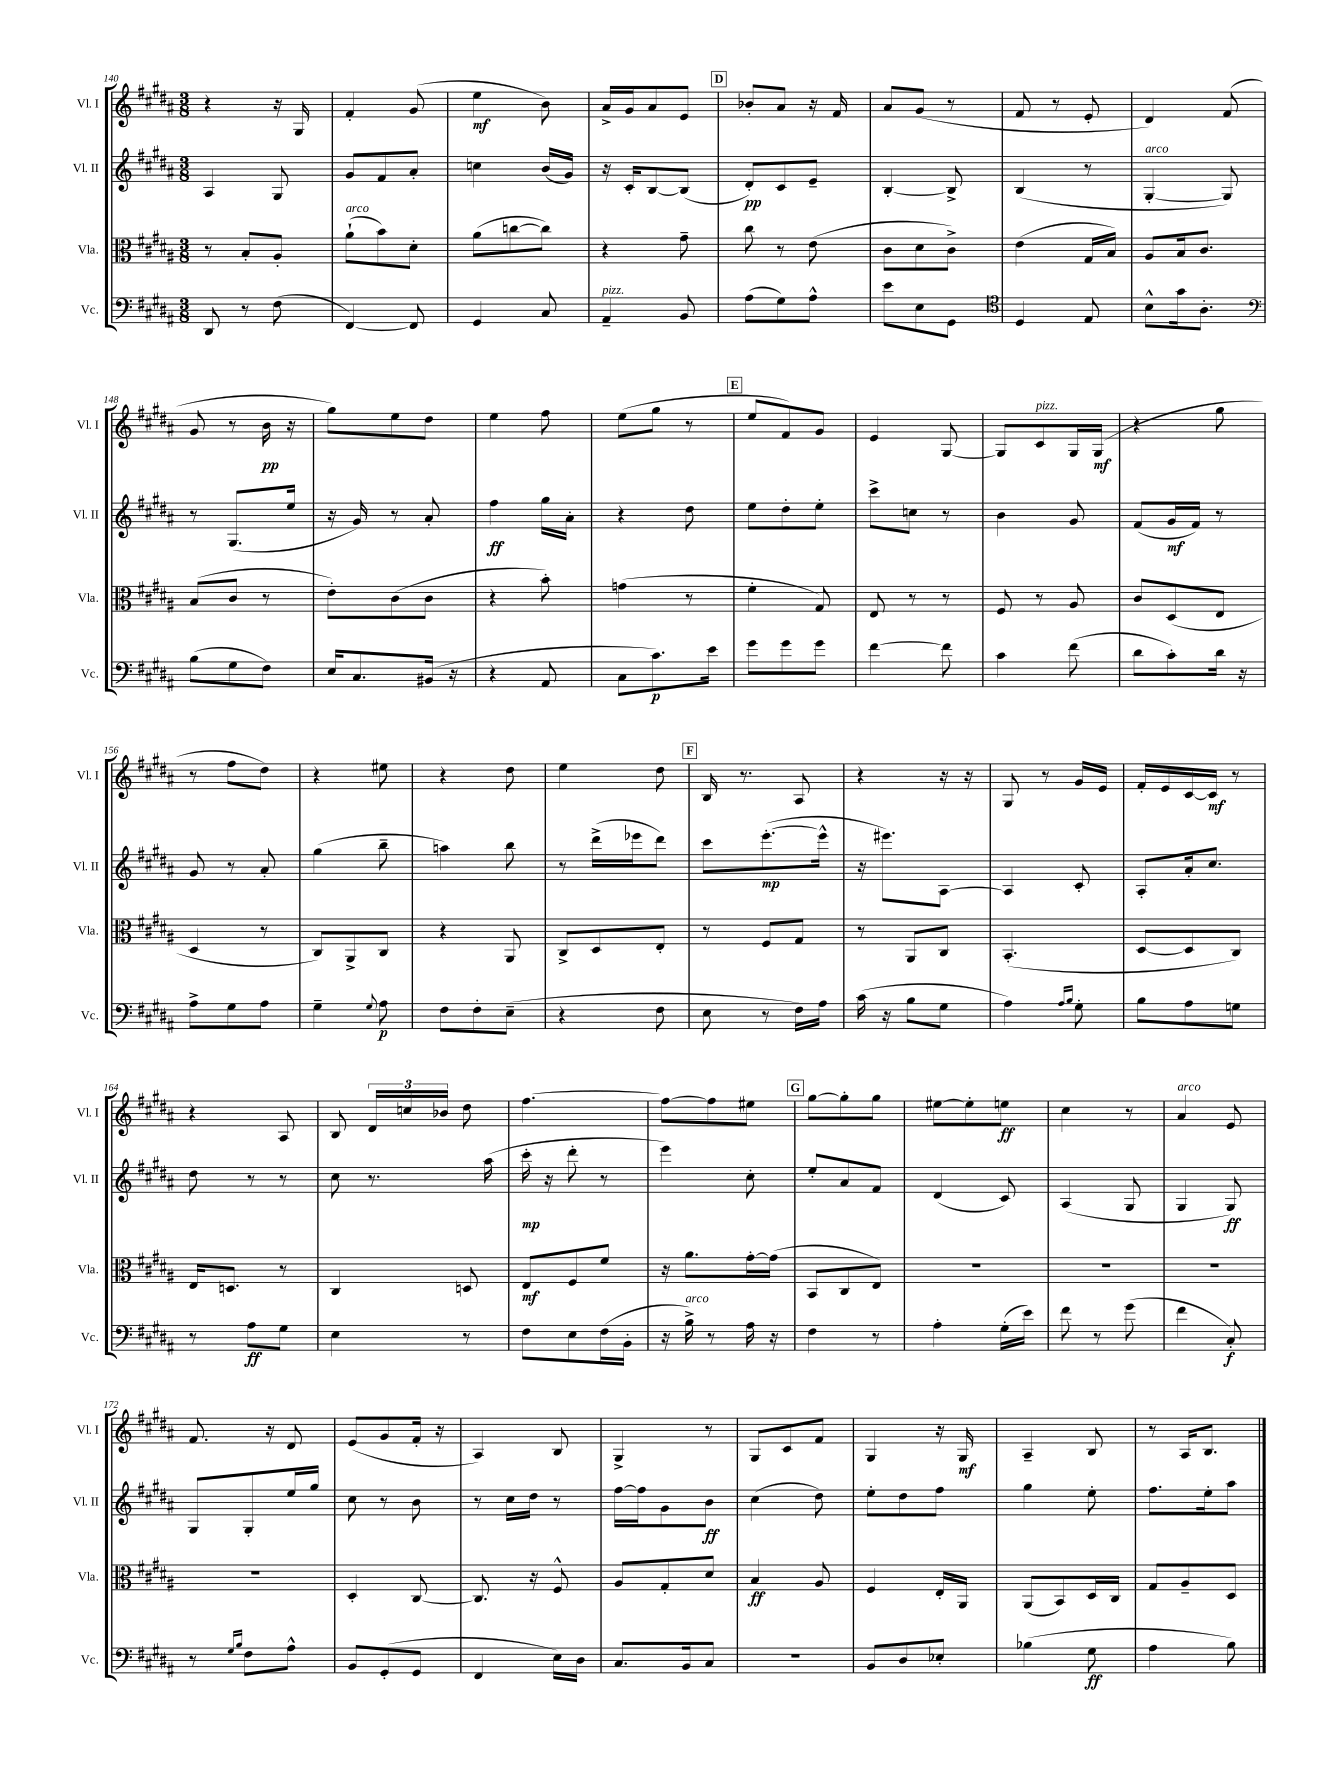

**kern	**dynam	**kern	**dynam	**kern	**dynam	**kern	**dynam
*part4	*part4	*part3	*part3	*part2	*part2	*part1	*part1
*staff4	*staff4	*staff3	*staff3	*staff2	*staff2	*staff1	*staff1
*I"Vc.	*	*I"Vla.	*	*I"Vl. II	*	*I"Vl. I	*
*I'Vc.	*	*I'Vla.	*	*I'Vl. II	*	*I'Vl. I	*
*clefF4	*	*clefC3	*	*clefG2	*	*clefG2	*
*k[f#c#g#d#a#]	*	*k[f#c#g#d#a#]	*	*k[f#c#g#d#a#]	*	*k[f#c#g#d#a#]	*
*M3/8	*	*M3/8	*	*M3/8	*	*M3/8	*
=140	=140	=140	=140	=140	=140	=140	=140
8DD#/	.	8r	.	4A#/	.	4r	.
8r	.	8B'/L	.	.	.	.	.
(8F#\	.	8A#'/J	.	8G#/	.	16r	.
.	.	.	.	.	.	16G#/	.
=141	=141	=141	=141	=141	=141	=141	=141
!	!	!LO:TX:a:i:t=arco	!	!	!	!	!
[4FF#/)	.	(8a#`\L	.	8g#/L	.	4f#'/	.
.	.	8b\)	.	8f#/	.	.	.
8FF#/]	.	8d#'\J	.	8a#'/J	.	(8g#/	.
=142	=142	=142	=142	=142	=142	=142	=142
4GG#/	.	(8a#\L	.	4ccn\	.	4ee\	mf
.	.	[8ccn\	.	.	.	.	.
8C#/	.	8cc\J])	.	(16b/LL	.	8b\)	.
.	.	.	.	16g#/JJ)	.	.	.
=143	=143	=143	=143	=143	=143	=143	=143
!LO:TX:a:i:t=pizz.	!	!	!	!	!	!	!
4AA#~/	.	4r	.	16r	.	16a#^/LL	.
.	.	.	.	16c#'/KL	.	16g#/J	.
.	.	.	.	[8B/	.	8a#/	.
8BB/	.	8g#~\	.	(8B/J]	.	8e/J	.
!!LO:REH:place=s1:t=D
=144	=144	=144	=144	=144	=144	=144	=144
(8A#\L	.	8cc#\	.	8d#'/L)	pp	8b-X'/L	.
8G#\)	.	8r	.	8c#/	.	8a#/J	.
8A#^^\J	.	(8e\	.	8e~/J	.	16r	.
.	.	.	.	.	.	16f#/	.
=145	=145	=145	=145	=145	=145	=145	=145
8e\L	.	8c#\L	.	[4B'/	.	8a#/L	.
8E\	.	8d#\	.	.	.	(8g#/J	.
8GG#\J	.	8c#^\J)	.	8B^/]	.	8r	.
=146	=146	=146	=146	=146	=146	=146	=146
*clefC4	*	*	*	*	*	*	*
4D#/	.	(4e\	.	(4B/	.	8f#/	.
.	.	.	.	.	.	8r	.
8E/	.	16G#/LL	.	8r	.	8e'/	.
.	.	16B/JJ)	.	.	.	.	.
=147	=147	=147	=147	=147	=147	=147	=147
!	!	!	!	!LO:TX:a:i:t=arco	!	!	!
8B^^\L	.	8A#/L	.	[4G#'/	.	4d#/)	.
16g#\k	.	16B/k	.	.	.	.	.
8.A#'\J	.	8.c#/J	.	.	.	.	.
.	.	.	.	8G#/])	.	(8f#/	.
!!LO:LB:g=z
=148	=148	=148	=148	=148	=148	=148	=148
*clefF4	*	*	*	*	*	*	*
(8B\L	.	(8B/L	.	8r	.	8g#/	.
8G#\	.	8c#/J	.	(8.G#/L	.	8r	.
8F#\J)	.	8r	.	.	.	16b\	pp
.	.	.	.	16ee/Jk	.	16r	.
=149	=149	=149	=149	=149	=149	=149	=149
16E/KL	.	8e'\L)	.	16r	.	8gg#\L)	.
8.C#/	.	.	.	16g#/)	.	.	.
.	.	(8c#\	.	8r	.	8ee\	.
(16BB#X/Jk	.	8c#\J	.	8a#'/	.	8dd#\J	.
16r	.	.	.	.	.	.	.
=150	=150	=150	=150	=150	=150	=150	=150
4r	.	4r	.	4ff#\	ff	4ee\	.
8AA#/	.	8b'\)	.	16gg#\LL	.	8ff#\	.
.	.	.	.	16a#'\JJ	.	.	.
=151	=151	=151	=151	=151	=151	=151	=151
8C#\L	.	(4gn\	.	4r	.	(8ee\L	.
8.c#\)	p	.	.	.	.	8gg#\J	.
.	.	8r	.	8dd#\	.	8r	.
16e\Jk	.	.	.	.	.	.	.
!!LO:REH:place=s1:t=E
=152	=152	=152	=152	=152	=152	=152	=152
8g#\L	.	4f#'\	.	8ee\L	.	8ee/L	.
8g#\	.	.	.	8dd#'\	.	8f#/)	.
8g#\J	.	8G#/)	.	8ee'\J	.	8g#/J	.
=153	=153	=153	=153	=153	=153	=153	=153
[4f#\	.	8E/	.	8ccc#^\L	.	4e/	.
.	.	8r	.	8ccn\J	.	.	.
8f#\]	.	8r	.	8r	.	[8G#/	.
=154	=154	=154	=154	=154	=154	=154	=154
4c#\	.	8F#/	.	4b\	.	8G#/L]	.
!	!	!	!	!	!	!LO:TX:a:i:t=pizz.	!
.	.	8r	.	.	.	8c#/	.
(8f#\	.	8A#/	.	8g#/	.	16G#/L	.
.	.	.	.	.	.	(16G#/JJ	mf
=155	=155	=155	=155	=155	=155	=155	=155
8d#\L	.	8c#/L	.	(8f#/L	.	4r	.
8c#'\)	.	(8D#/	.	16g#/L	mf	.	.
.	.	.	.	16f#/JJ)	.	.	.
16d#\Jk	.	8E/J	.	8r	.	8gg#\	.
16r	.	.	.	.	.	.	.
!!LO:LB:g=z
=156	=156	=156	=156	=156	=156	=156	=156
8A#^\L	.	4D#/	.	8g#/	.	8r	.
8G#\	.	.	.	8r	.	8ff#\L	.
8A#\J	.	8r	.	8a#'/	.	8dd#\J)	.
=157	=157	=157	=157	=157	=157	=157	=157
4G#~\	.	8C#/L)	.	(4gg#\	.	4r	.
.	.	8AA#^/	.	.	.	.	.
8qqG#/	.	.	.	.	.	.	.
8A#\	p	8C#/J	.	8bb~\	.	8ee#X\	.
=158	=158	=158	=158	=158	=158	=158	=158
8F#\L	.	4r	.	4aan\)	.	4r	.
8F#'\	.	.	.	.	.	.	.
(8E~\J	.	8AA#/	.	8bb\	.	8dd#\	.
=159	=159	=159	=159	=159	=159	=159	=159
4r	.	8C#^/L	.	8r	.	4ee\	.
.	.	8D#/	.	(16ddd#^\LL	.	.	.
.	.	.	.	16eee-X\J	.	.	.
8F#\	.	8E'/J	.	8ddd#\J)	.	8dd#\	.
!!LO:REH:place=s1:t=F
=160	=160	=160	=160	=160	=160	=160	=160
8E\	.	8r	.	8ccc#\L	.	16B/	.
.	.	.	.	.	.	8.r	.
8r	.	8F#/L	.	([8.eee'\	mp	.	.
16F#\LL)	.	8G#/J	.	.	.	8A#/	.
16A#\JJ	.	.	.	16eee^^\Jk]	.	.	.
=161	=161	=161	=161	=161	=161	=161	=161
(16c#\	.	8r	.	16r	.	4r	.
16r	.	.	.	8.eee#X\L)	.	.	.
8B\L	.	8AA#/L	.	.	.	.	.
8G#\J	.	8C#/J	.	[8A#\J	.	16r	.
.	.	.	.	.	.	16r	.
=162	=162	=162	=162	=162	=162	=162	=162
4A#\)	.	(4.BB'/	.	4A#/]	.	8G#/	.
.	.	.	.	.	.	8r	.
16qqA#/LL	.	.	.	.	.	.	.
16qqB/JJ	.	.	.	.	.	.	.
8G#'\	.	.	.	8c#'/	.	16g#/LL	.
.	.	.	.	.	.	16e/JJ	.
=163	=163	=163	=163	=163	=163	=163	=163
8B\L	.	[8D#/L	.	8A#'/L	.	16f#'/LL	.
.	.	.	.	.	.	16e/	.
8A#\	.	8D#/]	.	16a#'/k	.	[16c#/	.
.	.	.	.	8.cc#/J	.	16c#/JJ]	mf
8Gn\J	.	8C#/J)	.	.	.	8r	.
!!LO:LB:g=z
=164	=164	=164	=164	=164	=164	=164	=164
8r	.	16E/KL	.	8dd#\	.	4r	.
.	.	8.Dn/J	.	.	.	.	.
8A#\L	ff	.	.	8r	.	.	.
8G#\J	.	8r	.	8r	.	8A#/	.
=165	=165	=165	=165	=165	=165	=165	=165
4E\	.	4C#/	.	8cc#\	.	8B/	.
.	.	.	.	8.r	.	24d#/LL	.
.	.	.	.	.	.	24ccn/	.
.	.	.	.	.	.	24b-X/JJ	.
8r	.	8Dn/	.	.	.	8dd#\	.
.	.	.	.	(16aa#\	.	.	.
=166	=166	=166	=166	=166	=166	=166	=166
8F#\L	.	8E/L	mf	16ccc#'\	mp	[4.ff#\	.
.	.	.	.	16r	.	.	.
8E\	.	8F#/	.	8ddd#'\	.	.	.
(16F#\L	.	8f#/J	.	8r	.	.	.
16BB'\JJ	.	.	.	.	.	.	.
=167	=167	=167	=167	=167	=167	=167	=167
16r	.	16r	.	4eee\)	.	8ff#\L_	.
!LO:TX:a:i:t=arco	!	!	!	!	!	!	!
16B^\)	.	8.a#\L	.	.	.	.	.
8r	.	.	.	.	.	8ff#\]	.
16A#\	.	[16g#'\L	.	8cc#'\	.	8ee#X\J	.
16r	.	(16g#\JJ]	.	.	.	.	.
!!LO:REH:place=s1:t=G
=168	=168	=168	=168	=168	=168	=168	=168
4F#\	.	8BB/L	.	8ee'/L	.	[8gg#\L	.
.	.	8C#/	.	8a#/	.	8gg#'\]	.
8r	.	8E/J)	.	8f#/J	.	8gg#\J	.
=169	=169	=169	=169	=169	=169	=169	=169
4A#'\	.	4.r	.	(4d#/	.	[8ee#X\L	.
.	.	.	.	.	.	8ee#'\]	.
(16G#'\LL	.	.	.	8c#/)	.	8een\J	ff
16e\JJ)	.	.	.	.	.	.	.
=170	=170	=170	=170	=170	=170	=170	=170
8f#\	.	4.r	.	(4A#/	.	4cc#\	.
8r	.	.	.	.	.	.	.
(8g#\	.	.	.	8G#/	.	8r	.
=171	=171	=171	=171	=171	=171	=171	=171
!	!	!	!	!	!	!LO:TX:a:i:t=arco	!
4f#\	.	4.r	.	4G#/	.	4a#/	.
8C#'/)	f	.	.	8G#/)	ff	8e/	.
!!LO:LB:g=z
=172	=172	=172	=172	=172	=172	=172	=172
8r	.	4.r	.	8G#/L	.	8.f#/	.
16qqG#/LL	.	.	.	.	.	.	.
16qqB/JJ	.	.	.	.	.	.	.
8F#\L	.	.	.	8G#'/	.	.	.
.	.	.	.	.	.	16r	.
8A#^^\J	.	.	.	16ee/L	.	8d#/	.
.	.	.	.	16gg#/JJ	.	.	.
=173	=173	=173	=173	=173	=173	=173	=173
8BB/L	.	4D#'/	.	8cc#\	.	(8e/L	.
(8GG#'/	.	.	.	8r	.	8g#/	.
8GG#/J	.	[8C#/	.	8b\	.	16f#'/Jk	.
.	.	.	.	.	.	16r	.
=174	=174	=174	=174	=174	=174	=174	=174
4FF#/	.	8.C#/]	.	8r	.	4A#/)	.
.	.	.	.	16cc#\LL	.	.	.
.	.	16r	.	16dd#\JJ	.	.	.
16E\LL)	.	8F#^^/	.	8r	.	8B/	.
16D#\JJ	.	.	.	.	.	.	.
=175	=175	=175	=175	=175	=175	=175	=175
8.C#/L	.	8A#/L	.	[16ff#\LL	.	4G#^/	.
.	.	.	.	16ff#\J]	.	.	.
.	.	8G#'/	.	8g#\	.	.	.
16BB/k	.	.	.	.	.	.	.
8C#/J	.	8d#/J	.	8b\J	ff	8r	.
=176	=176	=176	=176	=176	=176	=176	=176
4.r	.	4B/	ff	(4cc#\	.	8G#/L	.
.	.	.	.	.	.	8c#/	.
.	.	8A#/	.	8dd#\)	.	8f#/J	.
=177	=177	=177	=177	=177	=177	=177	=177
8BB/L	.	4F#/	.	8ee'\L	.	4G#/	.
8D#/	.	.	.	8dd#\	.	.	.
8E-X'/J	.	16E'/LL	.	8ff#\J	.	16r	.
.	.	16AA#/JJ	.	.	.	16G#/	mf
=178	=178	=178	=178	=178	=178	=178	=178
(4B-X\	.	(8AA#/L	.	4gg#\	.	4A#~/	.
.	.	8BB/)	.	.	.	.	.
8G#\	ff	16D#/L	.	8ee'\	.	8B/	.
.	.	16C#/JJ	.	.	.	.	.
=179	=179	=179	=179	=179	=179	=179	=179
4A#\	.	8G#/L	.	8.ff#\L	.	8r	.
.	.	8A#~/	.	.	.	16A#/KL	.
.	.	.	.	16ee'\k	.	8.B/J	.
8B\)	.	8D#/J	.	8aa#\J	.	.	.
==	==	==	==	==	==	==	==
*-	*-	*-	*-	*-	*-	*-	*-
